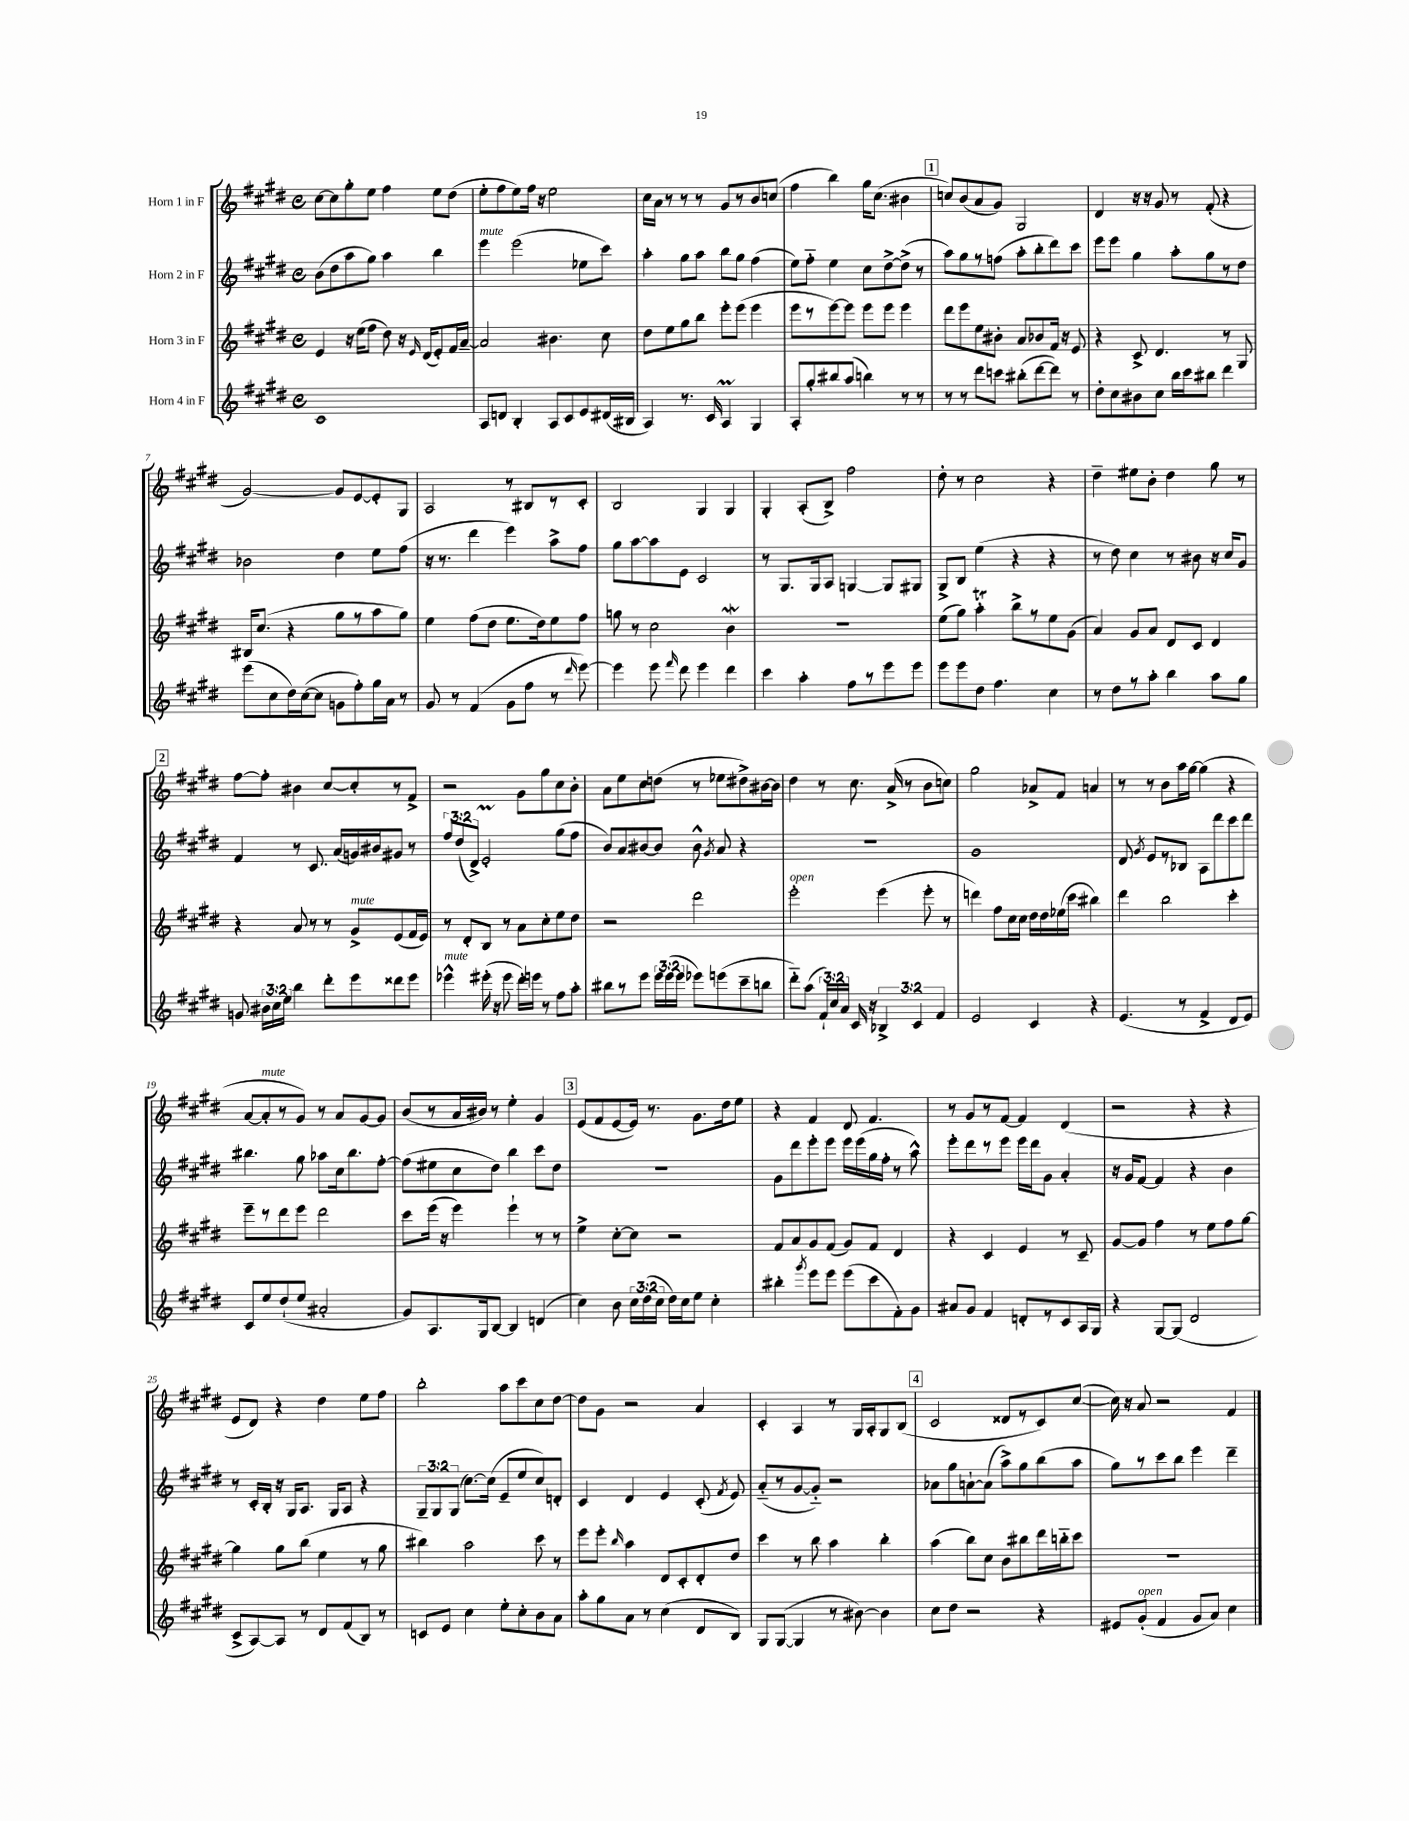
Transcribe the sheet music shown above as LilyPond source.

<<
\new StaffGroup <<
\new Staff = "s0" \with { instrumentName = "Horn 1 in F" } {
    \clef treble \key e \major \defaultTimeSignature \time 4/4
    \autoBeamOff cis''8[~ cis''8 gis''8-. e''8] fis''4 e''8[ dis''8]( |
    e''8[-. fis''8 e''8) fis''16] r16 e''2 |
    cis''16[ a'16] r8 r8 r8 gis'8[ r8 b'8 c''8]( |
    fis''4 b''4) gis''16[ cis''8.]( bis'4 |
    \mark \markup { \box "1" } c''8[) b'8( a'8 gis'8]) gis2 |
    dis'4 r16 r16 gis'8 r8 fis'8-.( r4 |
    gis'2~) gis'8[ e'8~ e'8-. gis8] |
    a2 r8 bis8[ r8 cis'8]-. |
    b2 gis4 gis4 |
    gis4-. a8[-.( b8]->) fis''2 |
    dis''8-. r8 cis''2 r4 |
    dis''4-- eis''8[ b'8]-. dis''4 gis''8 r8 |
    \mark \markup { \box "2" } fis''8[~ fis''8]-. bis'4 cis''8[~ cis''8-. r8 fis'8]-> |
    r2 gis'8[ gis''8 cis''8 b'8]-. |
    a'8[ e''8 cis''8 d''8]( r8 ees''8[ dis''8->) bis'16~ bis'16] |
    dis''4 r8 cis''8. a'16->( r8 b'8[ c''8]) |
    gis''2 aes'8[-> fis'8] a'4 |
    r8 r8 b'8[ a''16 gis''16]~ gis''4( r4 |
    a'8[~ a'8-.^\markup { \italic "mute" } r8 gis'8]) r8 a'8[ gis'8~ gis'8] |
    b'8[( r8 a'16 bis'16]) r8 e''4-. gis'4 |
    \mark \markup { \box "3" } e'8[( fis'8 e'8~ e'16]) r8. gis'8.[ dis''16 e''8] |
    r4 fis'4 dis'8 fis'4. |
    r8 gis'8[ r8 fis'8]~ fis'4 dis'4( |
    r2 r4 r4 |
    e'8[ dis'8]) r4 dis''4 e''8[ fis''8] |
    b''2-. a''8[ cis'''8 cis''8 dis''8]~ |
    dis''8[ gis'8] r2 a'4 |
    cis'4-. a4 r8 gis16[ a16-. gis8 b8]( |
    \mark \markup { \box "4" } cis'2 disis'8[ r8 cis'8) cis''8]~( |
    cis''16) r16 a'8 r2 fis'4 \bar "|." |
}
\new Staff = "s1" \with { instrumentName = "Horn 2 in F" } {
    \clef treble \key e \major \defaultTimeSignature \time 4/4 \override Staff.TupletNumber.text = #tuplet-number::calc-fraction-text
    \autoBeamOff b'8[( dis''8 a''8 gis''8]) a''4 b''4 |
    e'''4^\markup { \italic "mute" } e'''2( ees''8[ cis'''8]) |
    a''4-. gis''8[ a''8] b''8[ gis''8] fis''4( |
    e''8[) fis''8]-_ e''4 cis''8[ dis''8~-> dis''8]->( r8 |
    \mark \markup { \box "1" } a''8[) gis''8 r8 f''8]( a''8[-. b''8-. dis'''8) cis'''8] |
    e'''8[ e'''8] gis''4 a''8[-. gis''8 r8 dis''8] |
    bes'2 dis''4 e''8[ fis''8]( |
    r16 r8. dis'''4 e'''4) a''8[-> fis''8] |
    gis''8[ a''8~ a''8 e'8] cis'2 |
    r8 gis8.[ gis16 a8] g4~ g8[ gis8] |
    gis8[-> b8] e''4( r4 r4 |
    r8 dis''8) cis''4 r8 bis'8 r16 cis''16[ gis'8] |
    \mark \markup { \box "2" } fis'4 r8 cis'8. a'16[( g'16) bis'16 gis'8] r8 |
    \tuplet 3/2 { fis''8[ dis''8( dis'8]->) } e'2-.\prall gis''8[( fis''8] |
    b'8[) a'8 bis'8~ bis'8] bis'8-^ \acciaccatura { gis'8 } a'8 r4 |
    R1 |
    gis'1 |
    dis'8 \acciaccatura { gis'8 } e'8[ r8 bes8] a8[ dis'''8 cis'''8 dis'''8] |
    bis''4. gis''8 aes''8[ cis''16 bis''8. fis''8]~-. |
    fis''8[( eis''8 cis''8 dis''8]) b''4 cis'''8[ dis''8] |
    \mark \markup { \box "3" } R1 |
    gis'8[ dis'''8 e'''8-. e'''8] e'''16[ e'''16( gis''16 fis''16]-. r8 a''8-^) |
    e'''8[-. dis'''8 r8 e'''8] e'''16[ dis'''16 gis'8] a'4-. |
    r16 gis'16[ fis'8]~ fis'4 r4 b'4 |
    r8 cis'16[-. b16]-. r16 gis16[ a8.] gis16[ a8] r4 |
    \tuplet 3/2 { gis8[-- gis8 gis8]( } cis''8.[~) cis''16]( e'8[-- e''8 cis''8) d'8]-. |
    cis'4 dis'4 e'4 cis'8-.( \acciaccatura { fis'8 } e'8) |
    a'8[-_( r8 gis'8~ gis'8]-_) r2 |
    \mark \markup { \box "4" } aes'8[ gis''8 a'8~-! a'8]( a''8[->) gis''8 b''8( a''8] |
    gis''8[) r8 cis'''8 b''8] e'''4 dis'''4-- \bar "|." |
}
\new Staff = "s2" \with { instrumentName = "Horn 3 in F" } {
    \clef treble \key e \major \defaultTimeSignature \time 4/4
    \autoBeamOff e'4 r16 e''16[( fis''8] dis''8) r16 \grace { e'16 } dis'16[( e'8-.) fis'16 a'16]~-- |
    a'2 bis'4. cis''8 |
    dis''8[ e''8 gis''8 b''8] e'''8[-. e'''8]( e'''4 |
    e'''8[ r8 e'''8~) e'''8] e'''8[ e'''8] e'''4 |
    \mark \markup { \box "1" } dis'''8[ e'''8 e''8 bis'8]-. a'8[ bes'8 fis'16] r16 e'8 |
    r4 cis'8-> dis'4. r8 gis8 |
    bis16[ cis''8.]( r4 gis''8[ r8 a''8 gis''8]) |
    e''4 fis''8[( dis''8] e''8.[ dis''16) e''8 fis''8] |
    g''8 r8 cis''2 b'4\mordent |
    r1 |
    e''8[( gis''8]) a''4-.\trill b''8[-> r8 e''8 gis'8]( |
    a'4) gis'8[ a'8] dis'8[ cis'8] dis'4 |
    \mark \markup { \box "2" } r4 a'8 r8 r8 gis'8[->^\markup { \italic "mute" } e'8( fis'16 e'16]) |
    r8 dis'8[-. b8] r8 a'8[ cis''8-. e''8 dis''8] |
    r2 dis'''2 |
    e'''2-.^\markup { \italic "open" } e'''4( e'''8-. r8 |
    d'''4) fis''8[ cis''16 cis''16] dis''16[ dis''16 ees''16( cis'''16] bis''4) |
    dis'''4 b''2 cis'''4-. |
    e'''8[-- r8 dis'''8 e'''8] dis'''2 |
    cis'''8[ e'''16]( r16 e'''4) e'''4-! r8 r8 |
    \mark \markup { \box "3" } e''4-> cis''8[~-. cis''8] r2 |
    fis'8[ a'8 gis'8 fis'8]( gis'8[) fis'8] dis'4 |
    r4 cis'4 e'4 r8 cis'8-- |
    gis'8[~ gis'8] fis''4 r8 e''8[ fis''8 gis''8]~ |
    gis''4 gis''8[ b''8]( e''4 r8 gis''8 |
    bis''4) a''2 cis'''8 r8 |
    e'''8[ e'''8]-. \grace { b''16 } a''4 dis'8[ cis'8-. dis'8-. dis''8] |
    cis'''4 r8 b''8 a''4 b''4-. |
    \mark \markup { \box "4" } a''4( b''8[) cis''8] b'8[ bis''8 dis'''16 b''16-_ cis'''8] |
    r1 \bar "|." |
}
\new Staff = "s3" \with { instrumentName = "Horn 4 in F" } {
    \clef treble \key e \major \defaultTimeSignature \time 4/4 \override Staff.TupletNumber.text = #tuplet-number::calc-fraction-text
    \autoBeamOff cis'1 |
    a8[ d'8] b4-. a8[ cis'8 e'8 dis'16( bis16] |
    a4) r8. cis'16 a4\prall gis4 |
    a8[-. gis''8-. bis''8 a''8]( b''4) r8 r8 |
    \mark \markup { \box "1" } r8 r8 dis'''8[ c'''8] bis''8[-.( dis'''8~ dis'''8]) r8 |
    dis''8[-. cis''8 bis'8 cis''8] b''16[ cis'''16 bis''8] dis'''4 |
    e'''8[( cis''8 dis''16) cis''16~( cis''8] g'8[ fis''8-.) gis''16 a'16] r8 |
    gis'8 r8 fis'4( gis'8[ fis''8] r8 \grace { dis'''16 } e'''8~) |
    e'''4 e'''8 \grace { fis'''16 } dis'''8 e'''4 dis'''4 |
    cis'''4 a''4-. fis''8[ r8 e'''8 e'''8] |
    e'''8[ e'''8 dis''8] fis''4. cis''4 |
    r8 dis''8[ r8 a''8]-. b''4 a''8[ gis''8] |
    \mark \markup { \box "2" } g'8 \tuplet 3/2 { bis'16[ cis''16 e''16] } b''4 dis'''8[-. e'''8 disis'''8 e'''8] |
    ees'''4-^^\markup { \italic "mute" } eis'''16-.( r16 eis'''8 dis'''16[-.) e'''16] r8 fis''8[ a''8]-. |
    bis''8[ r8 e'''8] \tuplet 3/2 { e'''16[ e'''16( e'''16] } ees'''8[) e'''8( cis'''8-- b''8] |
    dis'''8[-_) a''8]( \tuplet 3/2 { fis'16[-!) cis''16 a'16] } cis'16 r16 \tuplet 3/2 { bes4-> cis'4 fis'4 } |
    e'2 cis'4 r4 |
    e'4.( r8 fis'4-> dis'8[ e'8]) |
    cis'8[ e''8 dis''8-!( e''8] ais'2-. |
    gis'8[) a8. gis16 b8]~ b4 d'4( |
    \mark \markup { \box "3" } cis''4) b'8 \tuplet 3/2 { cis''16[ dis''16( cis''16] } dis''16[) cis''16 e''8] cis''4-. |
    bis''4-. \acciaccatura { gis'''8 } e'''8[ e'''8] e'''8[( cis'''8 fis'8-.) gis'8] |
    ais'8[ gis'8] fis'4 d'8[-. r8 cis'8 a16 gis16] |
    r4 gis8[~ gis8]( dis'2 |
    cis'8[-> a8~) a8] r8 dis'8[ fis'8( b8]) r8 |
    c'8[ e'8] cis''4 e''8[-. cis''8-. b'8 a'8] |
    a''8[-. gis''8 a'8] r8 cis''4( dis'8[ b8]) |
    gis8[ gis8]~( gis4 r8 bis'8~) bis'4 |
    \mark \markup { \box "4" } cis''8[ dis''8] r2 r4 |
    eis'8[ gis'8]-.^\markup { \italic "open" }( fis'4 gis'8[ a'8]) cis''4 \bar "|." |
}
>>
>>
